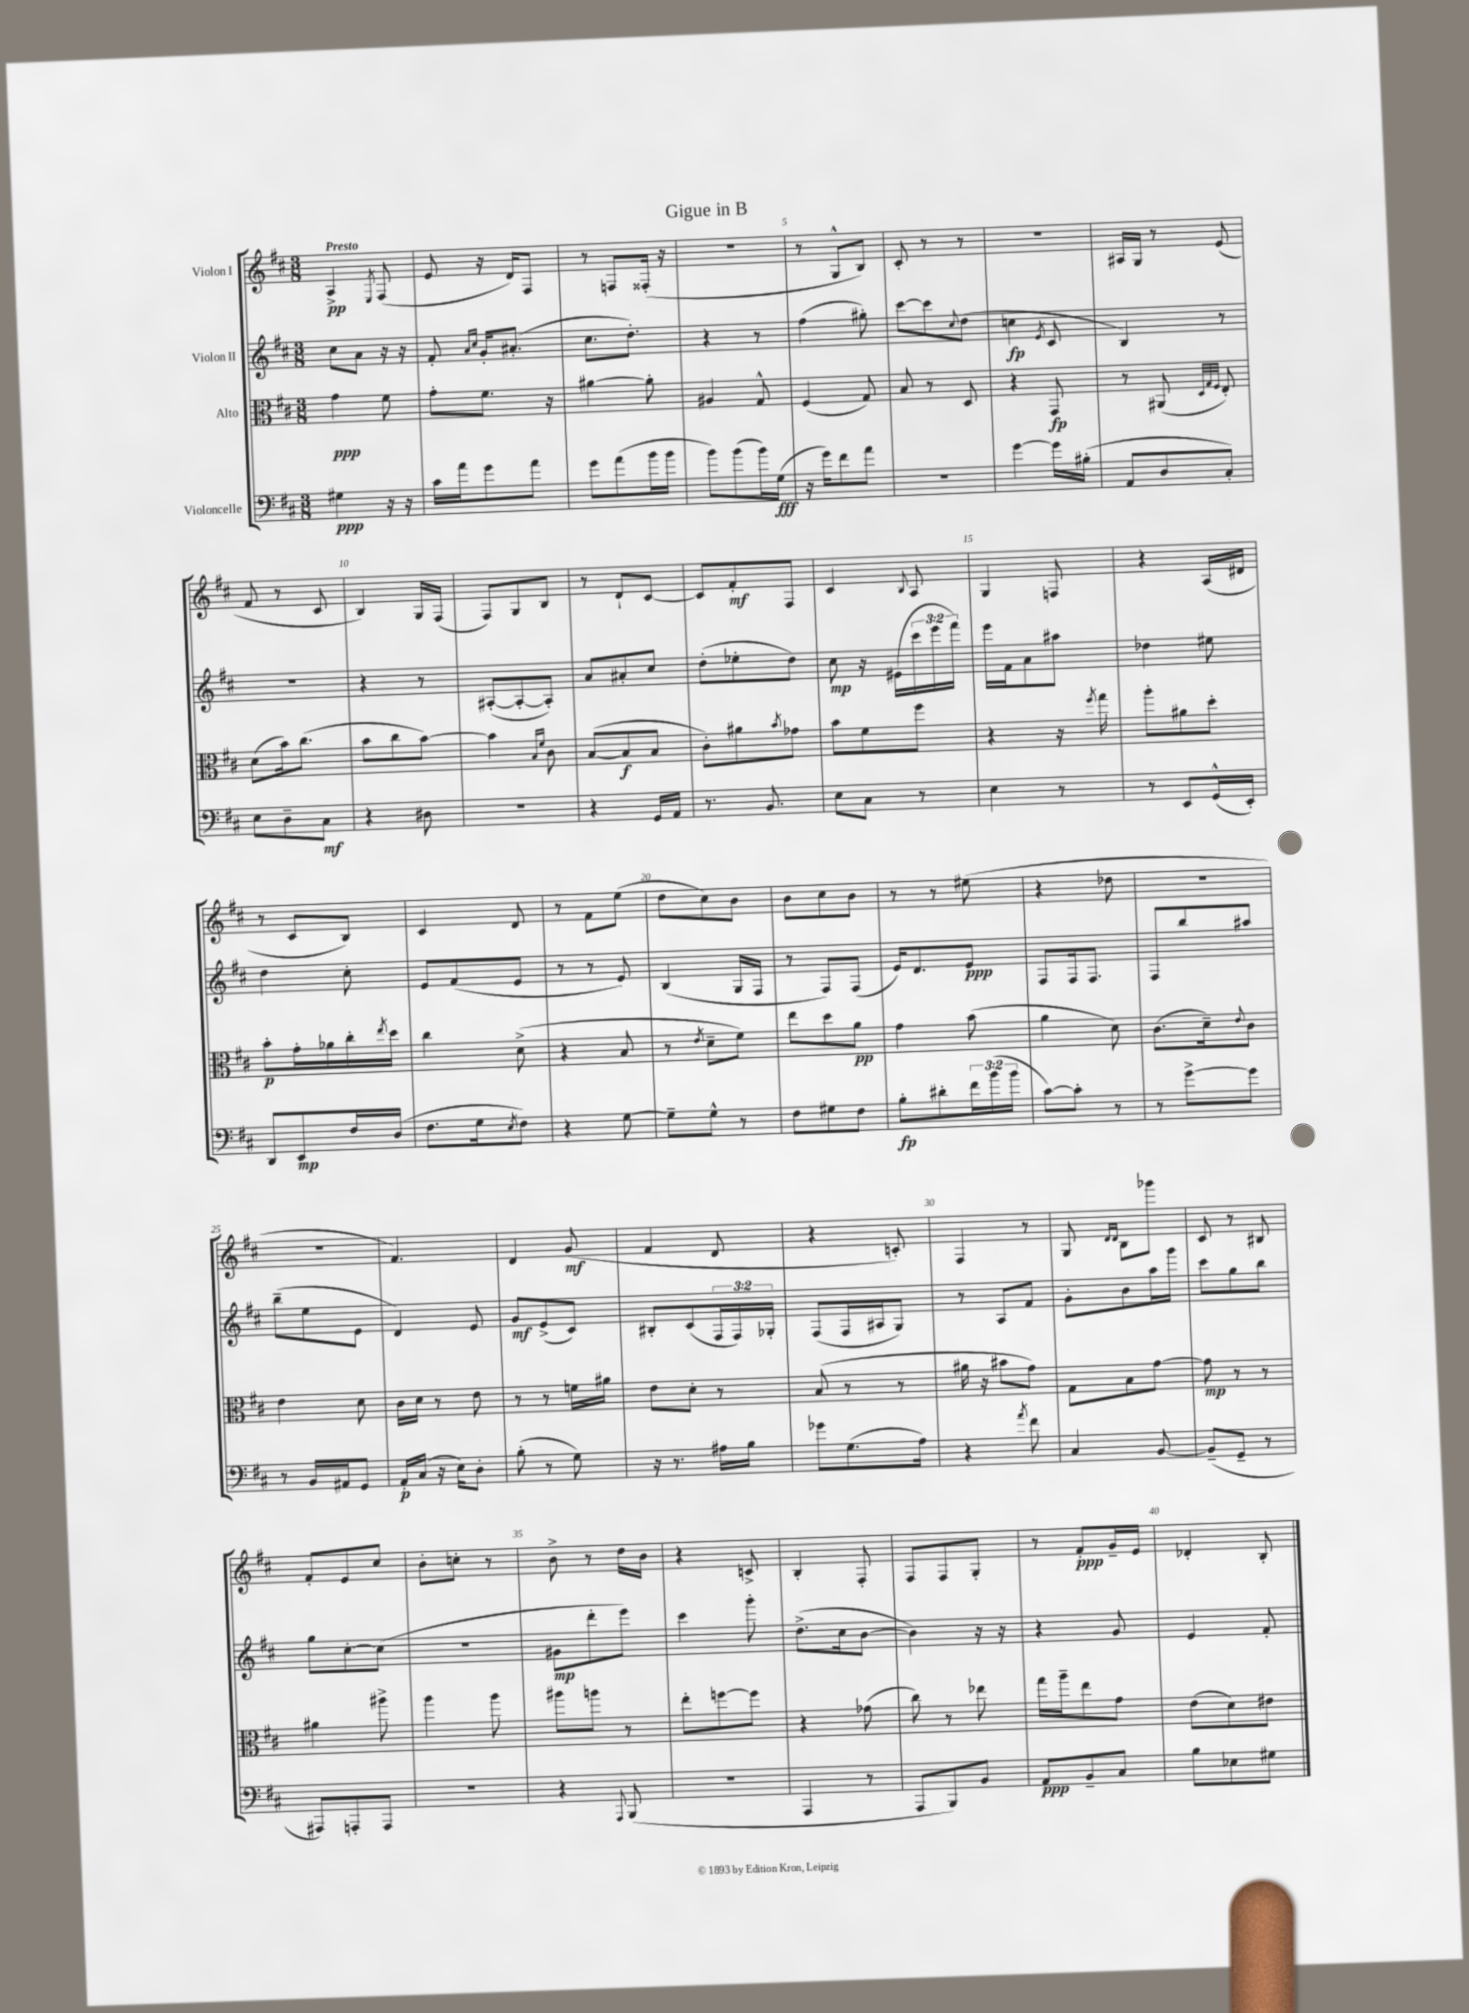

**kern	**kern	**kern	**kern
*staff4	*staff3	*staff2	*staff1
*clefF4	*clefC3	*clefG2	*clefG2
*k[f#c#]	*k[f#c#]	*k[f#c#]	*k[f#c#]
*M3/8	*M3/8	*M3/8	*M3/8
4G#	4g	8cc#	4A^
.	.	8a	.
.	.	.	8qE
16r	8f#	16r	(8F#
16r	.	16r	.
=	=	=	=
16c#	8g'	8f#'	8e
16a	.	.	.
.	.	16qqa	.
.	.	16qqcc#	.
8g	8.f#	16g'	16r
.	.	(8.a#'	16d)
8a	.	.	8F#
.	16r	.	.
=	=	=	=
8g	[4a#	8.cc#	8r
(8a	.	.	8F
.	.	8.dd')	.
16b	8a#']	.	(16F##'
16b	.	.	16r
=	=	=	=
8b)	4A#	4r	4.r
(8b	.	.	.
16b)	8G^^	8r	.
(16G	.	.	.
=	=	=	=
16r	(4F#	(4ff#	8r
16g)	.	.	.
8f#	.	.	8G^^
8a	8G)	8gg#')	8B)
=	=	=	=
4.r	8B	[8ccc#	8c#'
.	8r	8ccc#]	8r
.	.	8qqcc#	.
.	8D	(8dd	8r
=	=	=	=
[4g	4r	4cc	4.r
.	.	8qe	.
16g]	8GG	8c#	.
(16B#'	.	.	.
=	=	=	=
8AA	8r	4B)	16A#
.	.	.	16G
8D	(8AA#	.	8r
.	32qqD	.	.
.	32qqG	.	.
.	32qqF#	.	.
8C#')	8E')	8r	(8e
=	=	=	=
8E	(8d	4.r	8f#
8D~	16b)	.	8r
.	(8.cc#	.	.
8C#	.	.	8c#
=	=	=	=
4r	8b	4r	4B)
.	8cc#	.	.
8D#	[8b)	8r	16G
.	.	.	(16F#
=	=	=	=
4.r	4b]	([8A#'	8F#)
.	.	8A#'_	8G
.	16qqB	.	.
.	16qqf#	.	.
.	8c#	8A#'])	8B
=	=	=	=
4r	([8B	8a	8r
.	8B]	8a#'	8d`
16GG	8B	8cc#	[8c#
16AA	.	.	.
=	=	=	=
8.r	8c#')	(8dd'	8c#]
.	8a#	8ee-'	8f#'
8.BB	.	.	.
.	8qb	.	.
.	8g-	8dd)	8F#
=	=	=	=
8E	8b	8cc#	4c#
8C#	8f#	16r	.
.	.	(16e#	.
.	.	.	8qqB
8r	8ff#	24ccc#	8A
.	.	24eee	.
.	.	24fff#)	.
=	=	=	=
4E	4r	16eee	4G
.	.	16f#	.
.	.	8a	.
8r	16r	8aa#	8F
.	8qff#	.	.
.	16gg	.	.
=	=	=	=
8r	8aa'	4dd-	4r
8EE	8a#	.	.
(16GG^^	8dd'	8ee#	(16A
16EE')	.	.	16d#
=	=	=	=
8DD	8b'	4dd	8r
8EE	16g'	.	8c#
.	16a-	.	.
16F#	16cc#'	8cc#'	8B)
.	8qee	.	.
(16D	16dd	.	.
=	=	=	=
8.F#	4cc#	8e	4c#
.	.	(8f#	.
16G	.	.	.
8qE	.	.	.
8F#)	(8d^	8e	8d
=	=	=	=
4r	4r	8r	8r
.	.	8r	8f#
[8G	8B	8e)	(8ee
=	=	=	=
8G~]	8r	(4B	8dd
.	8qe	.	.
8G^^	8d~	.	8cc#)
8r	8f#)	16G	8b
.	.	16F#	.
=	=	=	=
8F#	8ee	8r	8b
8G#	8dd	8F#)	8cc#
8F#	8a	(8F#	8b
=	=	=	=
8B'	4g	16e)	8r
.	.	8.d	.
8d#'	.	.	8r
24f#	(8b	8e	(8ee#
(24b	.	.	.
24b	.	.	.
=	=	=	=
[8c#)	4a	8F#	4r
8c#']	.	16F#	.
.	.	8.F#	.
8r	8d)	.	8dd-
=	=	=	=
8r	(8.c#	8F#	4.r
[8g^	.	8bb	.
.	16d~)	.	.
.	8qqe	.	.
8g]	8c#	8aa#	.
=	=	=	=
8r	4e	(8bb~	4.r
16BB	.	8ee	.
16AA#	.	.	.
8GG	8d	8e	.
=	=	=	=
16AA'	16c#	4d)	4.f#)
(16C#	16d	.	.
16r	8r	.	.
16E)	.	.	.
8D'	8e	8e	.
=	=	=	=
(8B'	8r	8g	4d
8r	8r	(8e^	.
8G)	16f	8c#)	(8g
.	16a#	.	.
=	=	=	=
16r	8e	8B#'	4f#
8.r	.	.	.
.	8d'	(8c#	.
16A#	8r	24F#	8d
.	.	24F#)	.
16B	.	.	.
.	.	24G-'	.
=	=	=	=
8g-	(8B	(8F#	4r
(8.G	8r	16F#	.
.	.	16A#	.
.	8r	8G)	8c')
16A)	.	.	.
=	=	=	=
4r	16a#	8r	4F#
.	16r	.	.
.	8b#	8A	.
8qa	.	.	.
8f#	8g)	8f#	8r
=	=	=	=
4C#	8G	8g'	8G
.	.	.	16qqd
.	.	.	16qqd
.	8B	8b	8B
[8BB	[8g	16aa	8ggg-
.	.	16ggg	.
=	=	=	=
(8BB~]	8g]	8ccc#	8c#
8GG~	8r	8gg	8r
8r	8r	8bb	8B#
=	=	=	=
8AAA#)	4a#	8gg	8f#'
8AAA'	.	[8cc#'	8e
8AAA	8aa#^	(8cc#]	8cc#
=	=	=	=
4.r	4aa	4.r	8b'
.	.	.	8cc'
.	8aa	.	8r
=	=	=	=
4r	8aa#	8g#	8b^
.	8aa	8ddd'	8r
8qqAAA	.	.	.
(8BBB	8r	8eee)	16dd
.	.	.	16b
=	=	=	=
4.r	8ee'	4ccc#	4r
.	[8ff	.	.
.	8ff]	8ggg'	8c^
=	=	=	=
4AAA	4r	(8.dd^	4B'
.	.	16cc#	.
8r	(8g-	[8b	8F#'
=	=	=	=
8AAA	8cc#)	4b])	8F#
8BBB)	8r	.	8F#
8BB	8ee-	16r	8G'
.	.	16r	.
=	=	=	=
8AA	16gg	4r	8r
.	16aa~	.	.
8BB~	8ee	.	8f#'
8C#	8g	8g	16g~
.	.	.	16e
=	=	=	=
8B	(8e	4e	4d-'
8E-	8d)	.	.
8G#	8e#	8f#'	8B'
==	==	==	==
*-	*-	*-	*-
